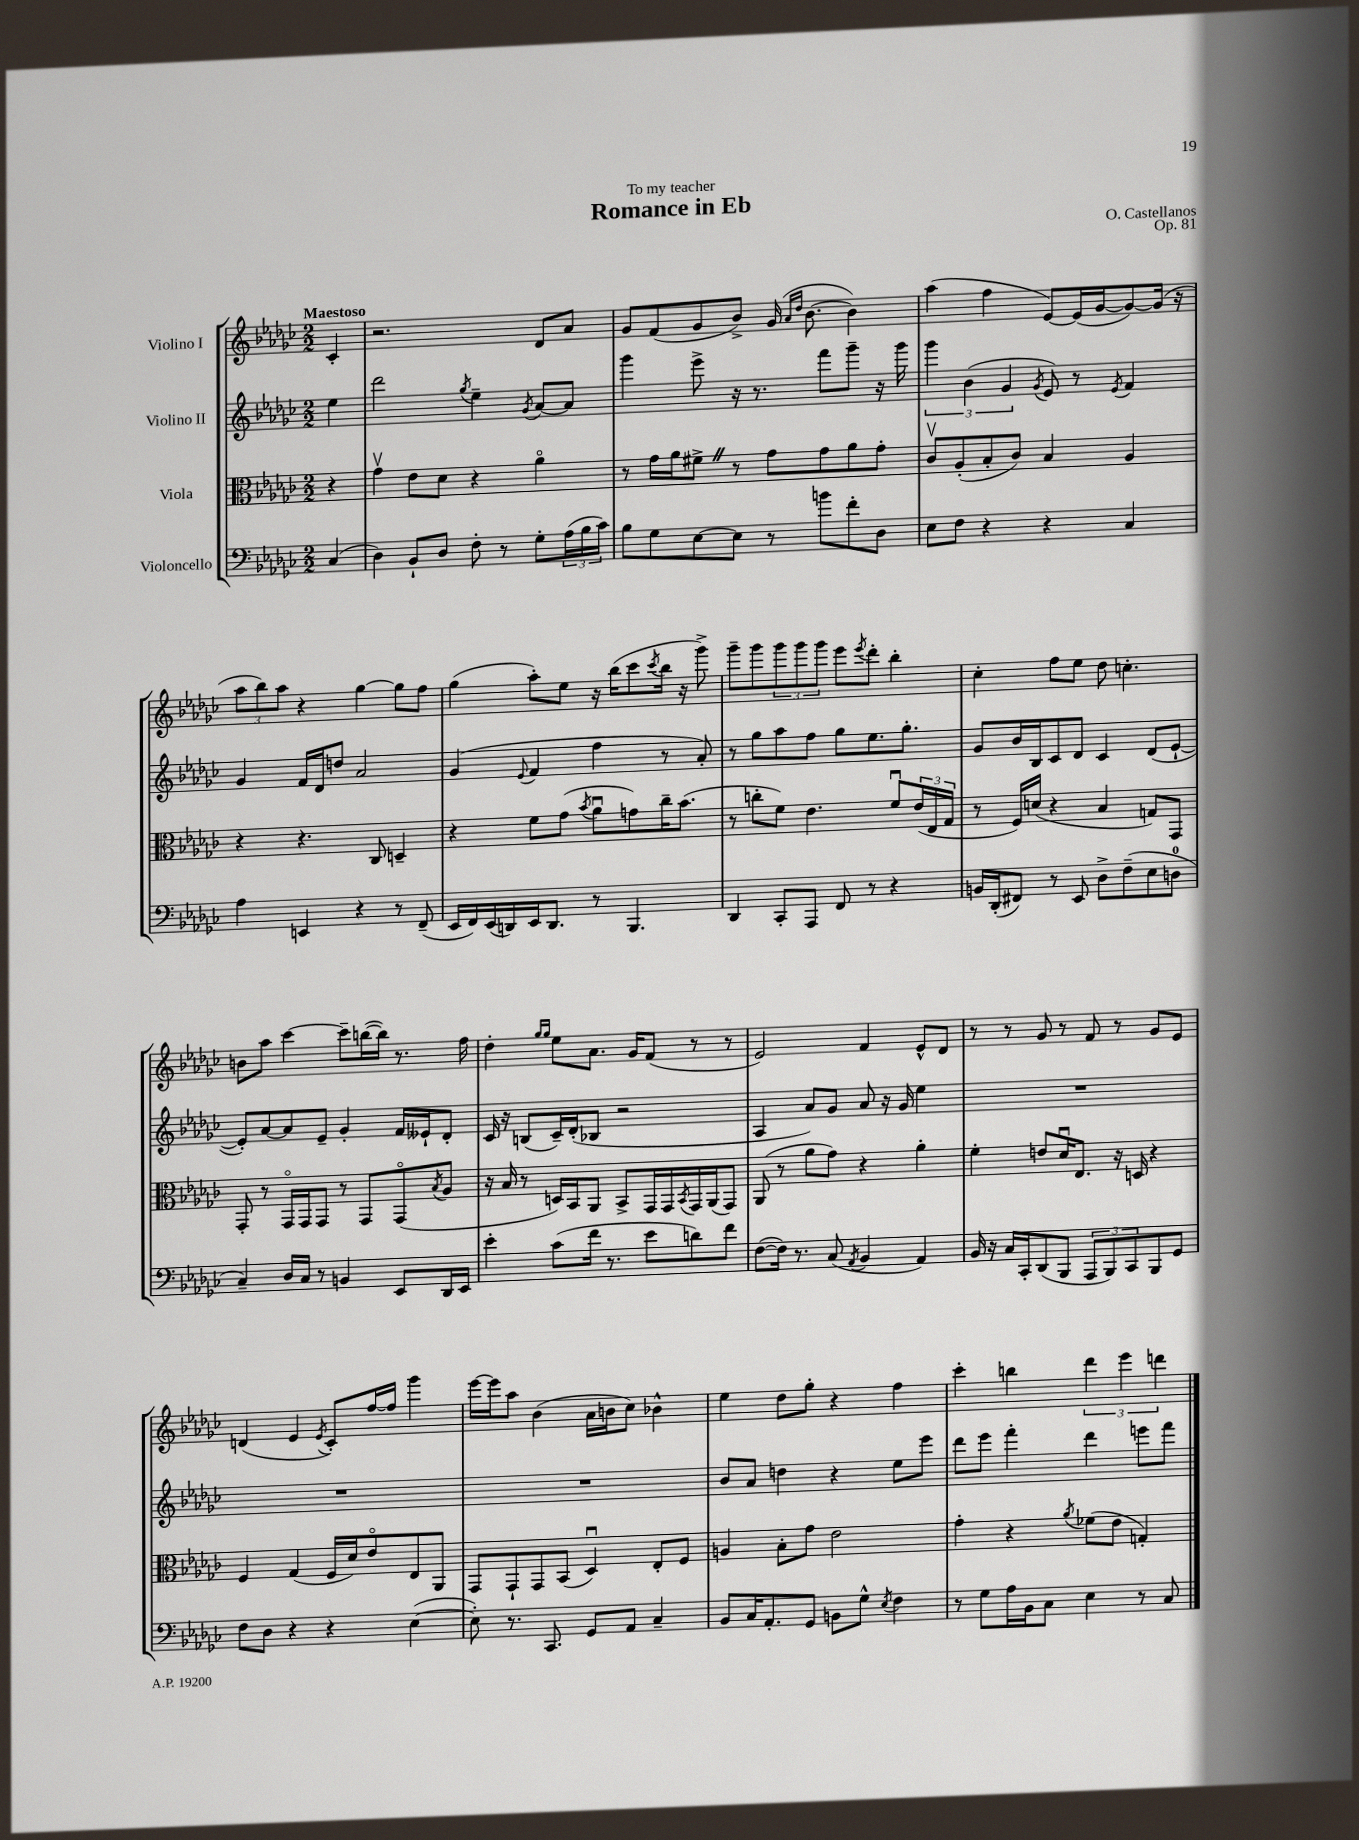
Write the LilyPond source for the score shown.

\header { title = "Romance in Eb" composer = "O. Castellanos" dedication = "To my teacher" opus = "Op. 81" }
<<
\new StaffGroup <<
\new Staff = "s0" \with { instrumentName = "Violino I" } {
    \clef treble \key ges \major \numericTimeSignature \time 2/2 \partial 4 \tempo "Maestoso"
    ces'4-. |
    r2. des'8 aes'8 |
    ges'8 f'8( ges'8 bes'8->) ges'16( \grace { aes'16 des''16 } bes'8.~ bes'4) |
    aes''4( f''4 ees'8~) ees'16( ges'16~ ges'8~) ges'16( r16 |
    \tuplet 3/2 { aes''8 bes''8) aes''8 } r4 ges''4~ ges''8 f''8 |
    ges''4( aes''8-.) ees''8 r16 bes''16( ces'''8 \acciaccatura { ces'''8 } bes''16 r16 ges'''8->) |
    ges'''8-- ges'''8 \tuplet 3/2 { ges'''8 ges'''8 ges'''8 } ees'''8 \acciaccatura { ees'''8 } des'''8-. bes''4-. |
    ces''4-. f''8 ees''8 des''8 c''4.-. |
    b'8 aes''8 ces'''4~ ces'''8-- b''16~( b''16) r8. f''16 |
    des''4-. \grace { ges''16 ges''16 } ees''8 aes'8. ges'16 f'8( r8 r8 |
    ees'2) f'4 ees'8-^ des'8 |
    r8 r8 ges'8 r8 f'8 r8 ges'8 ees'8 |
    d'4( ees'4 \acciaccatura { ees'8 } ces'8-.) f''16~ f''16 ges'''4 |
    ees'''16~ ees'''16 aes''8 bes'4( aes'16 b'16 ces''8) bes'4-^ |
    ees''4 des''8 ges''8-. r4 f''4 |
    ces'''4-. b''4 \tuplet 3/2 { des'''4 ees'''4 d'''4 } \bar "|." |
}
\new Staff = "s1" \with { instrumentName = "Violino II" } {
    \clef treble \key ges \major \numericTimeSignature \time 2/2 \partial 4
    ees''4 |
    des'''2 \acciaccatura { ges''8 } ees''4-- \acciaccatura { ges'8 } aes'8~ aes'8 |
    ges'''4 ees'''8-> r16 r8. f'''8 ges'''8-- r16 ges'''16 |
    \tuplet 3/2 { ges'''4 bes'4( ges'4 } \acciaccatura { ges'8 } ees'8) r8 \acciaccatura { ees'8 } f'4 |
    ges'4 f'16 des'16 d''8 aes'2 |
    ges'4( \appoggiatura { ees'8 } f'4 f''4 r8 aes'8-.) |
    r8 ges''8 aes''8 f''8 ges''8 ees''8. ges''8.-. |
    ges'8 bes'16 bes16 ces'8 des'8 ces'4 des'8( ees'8~-! |
    ees'8-.) aes'8~ aes'8 ees'8-- ges'4-. f'16 eeses'16-! des'8-. |
    ces'16 r16 b8( ces'16--) des'16-.( bes8 r2 |
    aes4 aes'8) ges'8 aes'8 r16 ges'16 ees''4 |
    R1 |
    R1 |
    R1 |
    bes'8 aes'8 d''4 r4 ees''8 ees'''8 |
    des'''8 ees'''8 f'''4-. des'''4 e'''8 f'''8 \bar "|." |
}
\new Staff = "s2" \with { instrumentName = "Viola" } {
    \clef alto \key ges \major \numericTimeSignature \time 2/2 \partial 4
    r4 |
    ges'4\upbow ees'8 des'8 r4 aes'4\flageolet |
    r8 ges'16 aes'16 fis'8-> \once \override BreathingSign.text = \markup { \musicglyph "scripts.caesura.straight" } \breathe r8 ges'8 ges'8 aes'8 ges'8-. |
    ces'8\upbow aes8-.( bes8-. ces'8) bes4 aes4 |
    r4 r4. ces8 d4-- |
    r4 f'8 ges'8( \acciaccatura { bes'8 } aes'8\downbow g'8) ces''16-- bes'8.( |
    r8 c''8-. f'8) ees'4. f'8\downbow \tuplet 3/2 { ees'16( ees16 ges16 } |
    r8 f16) d'16( r4 bes4 g8) ges,8 |
    ges,8-. r8 ges,16\flageolet ges,16 ges,8 r8 ges,8 ges,8\flageolet( \acciaccatura { bes8 } aes8 |
    r16 bes16 r8 d16) bes,16 aes,8 bes,8-> ges,16 ges,16 \acciaccatura { bes,8 } ges,16 aes,16( ges,8) |
    aes,8( r8 aes'8 ges'8) r4 aes'4-. |
    f'4-. e'8 des'16\downbow ees8. r16 d16 r4 |
    f4 ges4( f16 des'16) ees'8\flageolet ees8 aes,8 |
    ges,8 ges,8-! ges,8 bes,8( des4\downbow) ees8-. f8 |
    a4 bes8-. ges'8 ees'2 |
    ges'4-. r4 \acciaccatura { aes'8 } fes'8( ees'8 g4-.) \bar "|." |
}
\new Staff = "s3" \with { instrumentName = "Violoncello" } {
    \clef bass \key ges \major \numericTimeSignature \time 2/2 \partial 4
    ces4( |
    des4) bes,8-! des8 f8-. r8 ges8-. \tuplet 3/2 { aes16( bes16 ces'16) } |
    bes8 ges8 ees8~ ees8 r8 b'8 f'8-. des8 |
    ees8 f8 r4 r4 ces4 |
    aes4 e,4 r4 r8 f,8--( |
    ees,16 f,16) ees,16( d,16) ees,16 d,8. r8 bes,,4. |
    des,4 ces,8-. aes,,8 f,8 r8 r4 |
    b,16 des,16-.( fis,8) r8 ees,8 des8-> f8--( ees8 d8-0 |
    ces4--) des16 ces16 r8 b,4 ees,8 des,16 ees,16 |
    ees'4-. ces'8( f'16 r8. ees'8 d'8) f'8 |
    f8~( f16) r8. ces8( \acciaccatura { aes,8 } bes,4 aes,4) |
    bes,16 r16 ces16 ces,16-. des,8( bes,,8 \tuplet 3/2 { aes,,8 bes,,8) ces,8 } bes,,8 ges,8 |
    f8 des8 r4 r4 ees4~( |
    ees8-.) r8. ces,8. ges,8 aes,8 ces4-- |
    bes,8 ces16 aes,8.-. ges,8 b,8 ges8-^ \acciaccatura { ees8 } f4 |
    r8 ges8 aes16 bes,16 ces8 ees4 r8 ces8 \bar "|." |
}
>>
>>
\layout { \context { \Score \remove "Bar_number_engraver" } }
